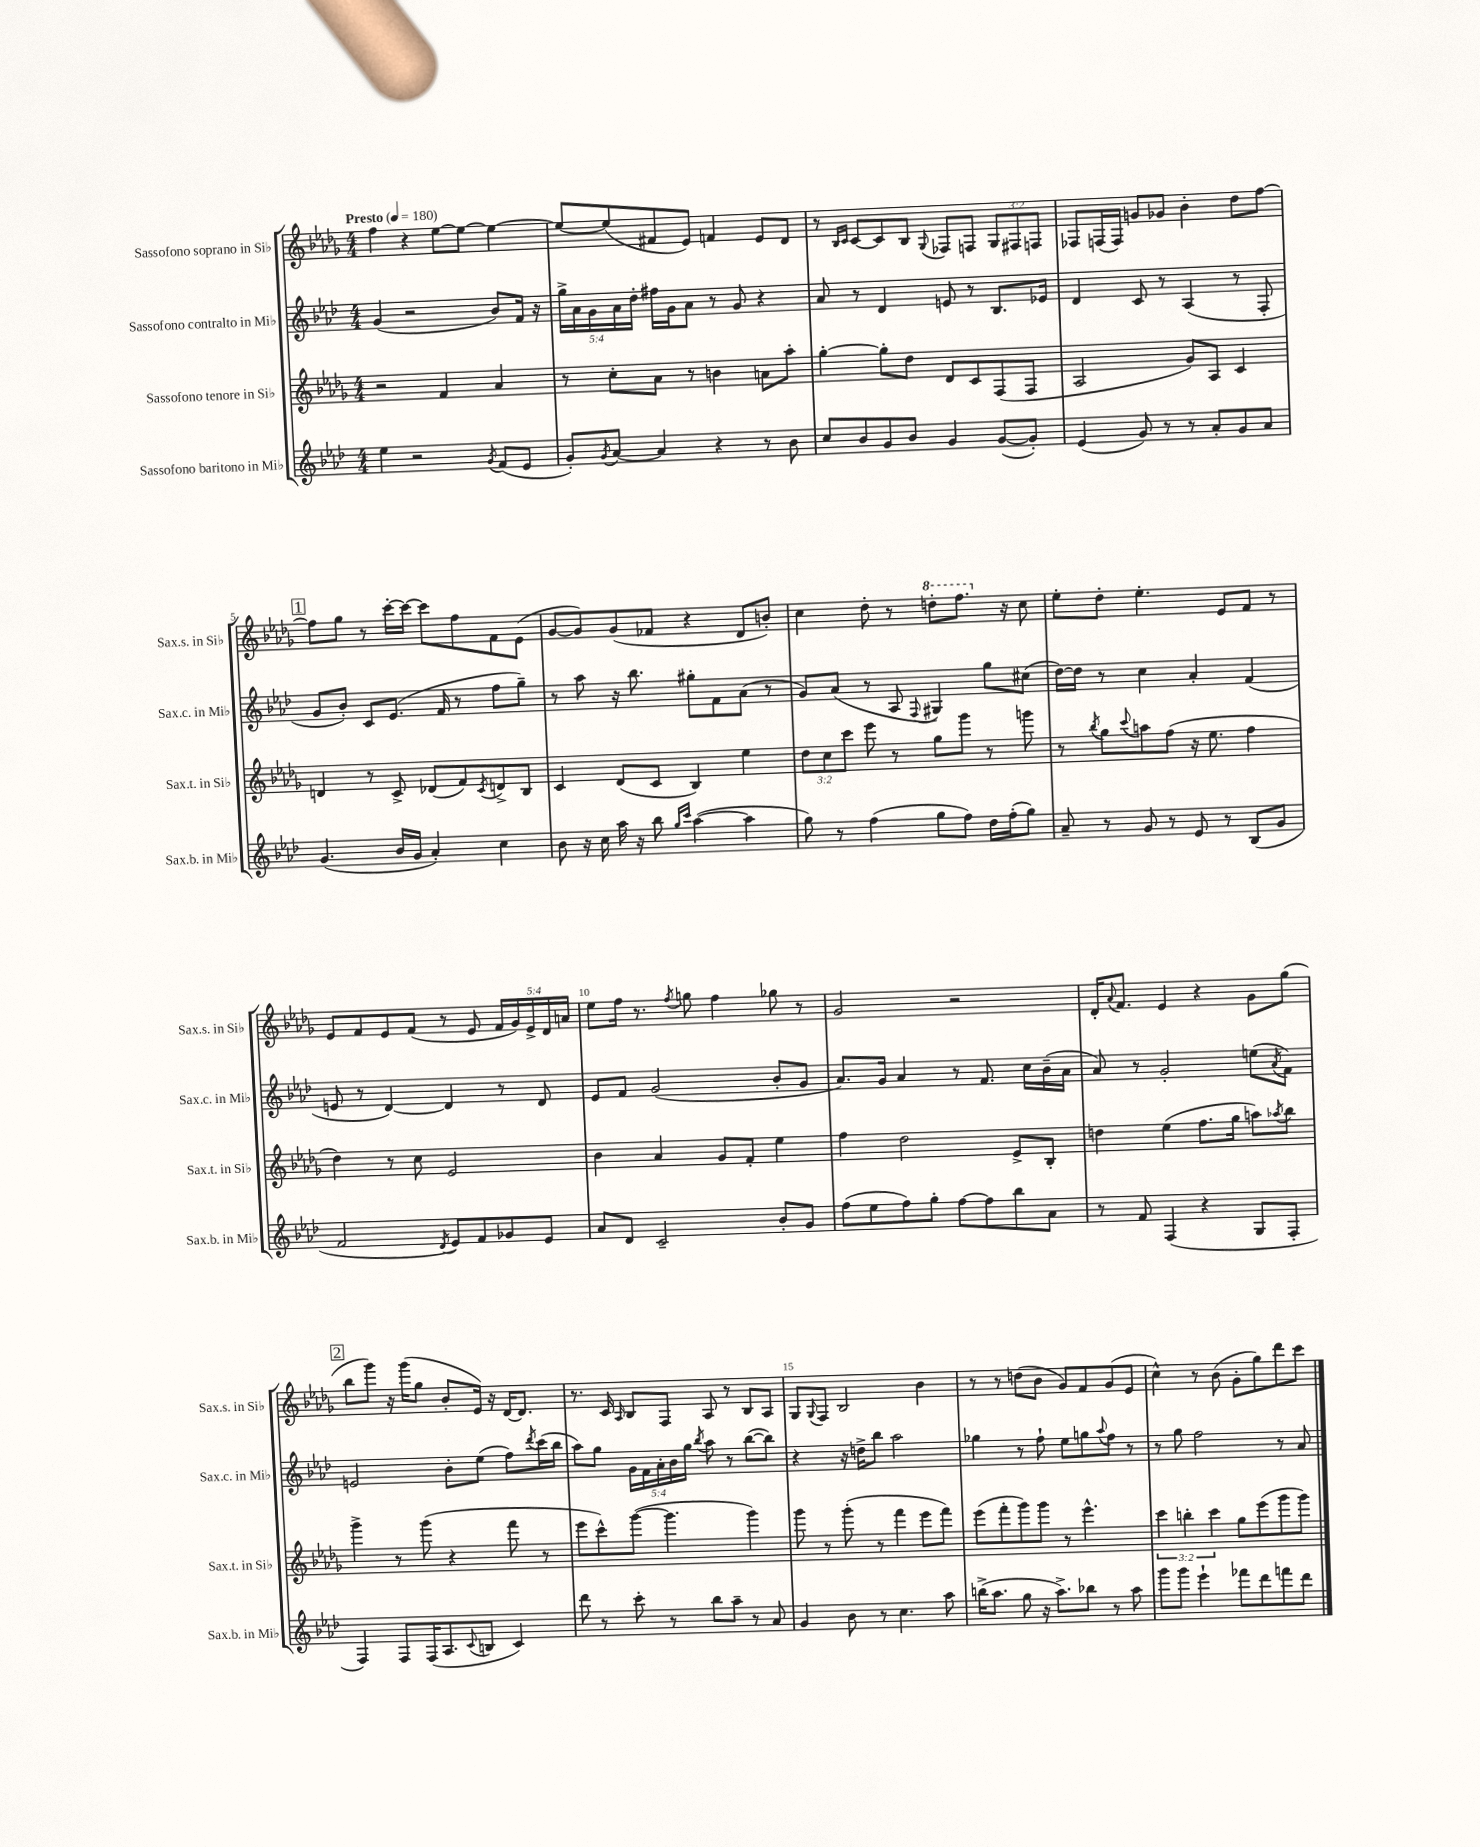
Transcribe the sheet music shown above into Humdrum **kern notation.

**kern	**kern	**kern	**kern
*staff4	*staff3	*staff2	*staff1
*clefG2	*clefG2	*clefG2	*clefG2
*k[b-e-a-d-]	*k[b-e-a-d-g-]	*k[b-e-a-d-]	*k[b-e-a-d-g-]
*M4/4	*M4/4	*M4/4	*M4/4
*MM180	*MM180	*MM180	*MM180
4ee-\	2r	(4g/	4ff\
2r	.	2r	4r
.	4f/	.	[8ee-\L
.	.	.	8ee-\_J
8qg/	.	.	.
(8f/L	4a-/	8b-/L)	4ee-\_
8e-/J	.	16f/Jk	.
.	.	16r	.
=	=	=	=
8g'/L)	8r	20gg^\LL	8ee-/_L
.	.	20a-\	.
.	.	20g\	.
8qg/	.	.	.
[8a-/J	8cc'\L	.	(8ee-/]
.	.	20a-\	.
.	.	20dd-'\JJ	.
4a-/]	8a-\J	16ff#\LL	8f#/
.	.	16g\J	.
.	8r	8a-\J	8e-/J)
4r	4b\	8r	4f/
.	.	8g/	.
8r	8a\L	4r	8e-/L
8b-\	8aa-'\J	.	8d-/J
=	=	=	=
8cc/L	[4gg-'\	8a-/	8r
.	.	.	16qqB-/LL
.	.	.	16qqc/JJ
8b-/	.	8r	[8c/L
8g/	8gg-'\]L	4d-/	8c/]
8b-/J	8dd-\J	.	8B-/J
.	.	.	8qqG-/
4g/	8d-/L	8e/	8F-/L
.	8c/	8r	8F/J
([8g/L	(8F/	8.B-/L	12G-/L
.	.	.	12F#/
8g'/]J)	8F/J	.	.
.	.	.	12F/J
.	.	16e-/Jk	.
=	=	=	=
(4e-/	2A-/	4d-/	8F-/L
.	.	.	(16F/L
.	.	.	16F/JJ)
8g/)	.	8c/	8g/L
8r	.	8r	8g-/J
8r	8g-/L)	(4A-/	4b-'\
8a-'/L	8A-/J	.	.
8g/	4c/	8r	8dd-\L
8a-/J	.	8F'/	[8ff\J
=	=	=	=
(4.g/	4d/	8g/L	8ff\]L
.	.	8b-'/J)	8gg-\J
.	8r	8c/L	8r
16b-/LL	8c^/	(8.e-/J	[16ccc'\LL
16g/JJ	.	.	16ccc\_JJ
4a-'/)	(8d-/L	.	8ccc\]L
.	.	16f/	.
.	8f/)	8r	8ff\
.	8qc/	.	.
4cc\	8d^/	8ff\L	8f\
.	8B-/J	8gg~\J)	(8e-\J
=	=	=	=
8b-\	4c/	8r	[8g-/L
16r	.	8aa-\	8g-/])
16cc\	.	.	.
16aa-\	(8d-/L	16r	(8g-/
16r	.	8.bb-\	.
8bb-\	8c/J	.	8f-/J
16qqgg/LL	.	.	.
16qqccc/JJ	.	.	.
([4aa-\	4B-/)	8gg#'\L	4r
.	.	8f\	.
4aa-\]	4ee-\	(8a-\J	8d-/L
.	.	8r	8b'/J)
=	=	=	=
8gg\)	12dd-\L	8g/L)	4cc\
.	12cc\	.	.
8r	.	(8a-/J	.
.	12ccc\J	.	.
(4ff\	8eee-\	8r	8dd-'\
.	8r	8A-/	8r
.	.	8qqF/	.
8gg\L	8gg-\L	4G#/)	8ddd'\L
8ff\J)	8ggg-\J	.	8.fff\J
16dd-\LL	8r	8gg\L	.
(16ff'\J	.	.	16r
8gg\J)	8ggg\	(8cc#\J	8cc\
=	=	=	=
8a-~/	8r	[16dd-\LL)	8ee-'\L
.	.	16dd-\]JJ	.
.	8qbb-/	.	.
8r	8gg-\L	8r	8dd-'\J
.	8qqccc/	.	.
8g/	8aa\	4cc\	4.ee-'\
8r	(8ff\J	.	.
8e-/	16r	4a-'/	.
.	8.ee-\	.	.
8r	.	.	8e-/L
(8B-/L	4ff\	(4f/	8f/J
8g/J	.	.	8r
=	=	=	=
2f/	4dd-\)	8e/	8e-/L
.	.	8r	8f/
.	8r	[4d-/)	8e-/
.	8cc\	.	(8f/J
8qd-/	.	.	.
8e-/L)	2e-/	4d-/]	8r
8f/	.	.	8e-/
8g-/	.	8r	20f/LL
.	.	.	20g-/)
.	.	.	20e-^/
8e-/J	.	8d-/	.
.	.	.	20d-/
.	.	.	20a/JJ
=	=	=	=
8a-/L	4b-\	8e-/L	8ee-\L
8d-/J	.	8f/J	16ff\Jk
.	.	.	8.r
2c~/	4a-/	(2g/	.
.	.	.	8qff/
.	.	.	8gg\
.	8g-/L	.	4ff\
.	8f'/J	.	.
8b-'/L	4ee-\	8b-'/L	8gg-\
8g/J	.	8g/J	8r
=	=	=	=
(8ff\L	4ff\	8.a-/L)	2g-/
8ee-\	.	.	.
.	.	16g/Jk	.
8ff\)	2dd-\	4a-/	.
8gg'\J	.	.	.
[8ff\L	.	8r	2r
8ff\]	.	8.f/	.
8bb-\	8e-^/L	.	.
.	.	16cc\LL	.
8a-\J	8B-'/J	(16b-~\	.
.	.	16a-\JJ	.
=	=	=	=
8r	4dd\	8a-/)	16d-'/LK
.	.	.	8qqa-/
.	.	.	8.f/J
8f/	.	8r	.
(4F/	(4ee-\	2g'/	4e-/
4r	8.ff\L	.	4r
.	16gg-\Jk	.	.
8G/L	8aa\L)	(8ee\L	8g-\L
.	8qaa-/	8qa-/	.
8F'/J	8bb-\J	8f\J)	(8gg-\J
=	=	=	=
4F/)	4ggg-^\	2e/	8bb-\L
.	.	.	8ggg-\J)
8F/L	8r	.	16r
.	.	.	(16ggg-\LK
(16F/K	(8ggg-\	.	8gg-\J
8.A-/	.	.	.
.	4r	8b-'\L	8b-'/L
8qqc/	.	.	.
8B/J	.	(8ee-\J	16e-/Jk)
.	.	.	16r
4c/)	8fff\	8ff\L)	[16d-/LK
.	.	.	8.d-/]J
.	.	8qddd-/	.
.	8r	(16ccc\L	.
.	.	16bb-\JJ	.
=	=	=	=
8ddd-\	8eee-\L	8aa-\L)	8.r
8r	8ccc^^\)	8gg\J	.
.	.	.	16c/
.	.	.	16qqA-/
8ccc'\	([8ggg-\J	20g\LL	8B-/L
.	.	20f\	.
.	.	20a-'\	.
8r	4.ggg-\]	.	8F/J
.	.	20b-\	.
.	.	20gg\JJ	.
.	.	8qbb-/	.
8bb-\L	.	8aa-\	8A-/
8aa-~\J	.	8r	8r
8r	4ggg-\)	([8bb-\L	8B-/L
8a-/	.	8bb-\]J)	8A-/J
=	=	=	=
4g/	8ggg-\	4r	8G-/L
.	.	.	8qqG-/
.	8r	.	8F/J
8b-\	(8ggg-'\	16r	2B-/
.	.	16dd^\LK	.
8r	8r	8bb-\J	.
4.cc\	4fff\	2aa-\	.
.	8eee-\L	.	4b-\
8aa-\	8fff\J)	.	.
=	=	=	=
(16bb^\LK	(8eee-\L	4gg-\	8r
8.aa-\J	.	.	.
.	8fff'\	.	8r
8gg\	8ggg-\)	8r	(8dd\L
16r	8ggg-\J	8ff`\	8b-\J
8.aa-^\L)	.	.	.
.	8r	8ee-\L	8g-/L)
8bb-\J	4.eee-^^\	8gg\	8f/
.	.	8qqaa-/	.
8r	.	8ff\J	(8g-/
8aa-\	.	8r	8e-/J
=	=	=	=
8ggg\L	6ccc\	8r	4cc^^\)
8ggg\J	.	8gg\	.
.	6bb'\	.	.
4eee-`\	.	2ff\	8r
.	6ccc\	.	.
.	.	.	(8b-\
8fff-\L	8gg-\L	.	8g-'\L
8ddd-\	(8eee-\	.	8gg-\)
8fff\	8ggg-\	8r	8ddd-\
8ddd-\J	8ggg-\J)	8a-/	8ccc\J
==	==	==	==
*-	*-	*-	*-
